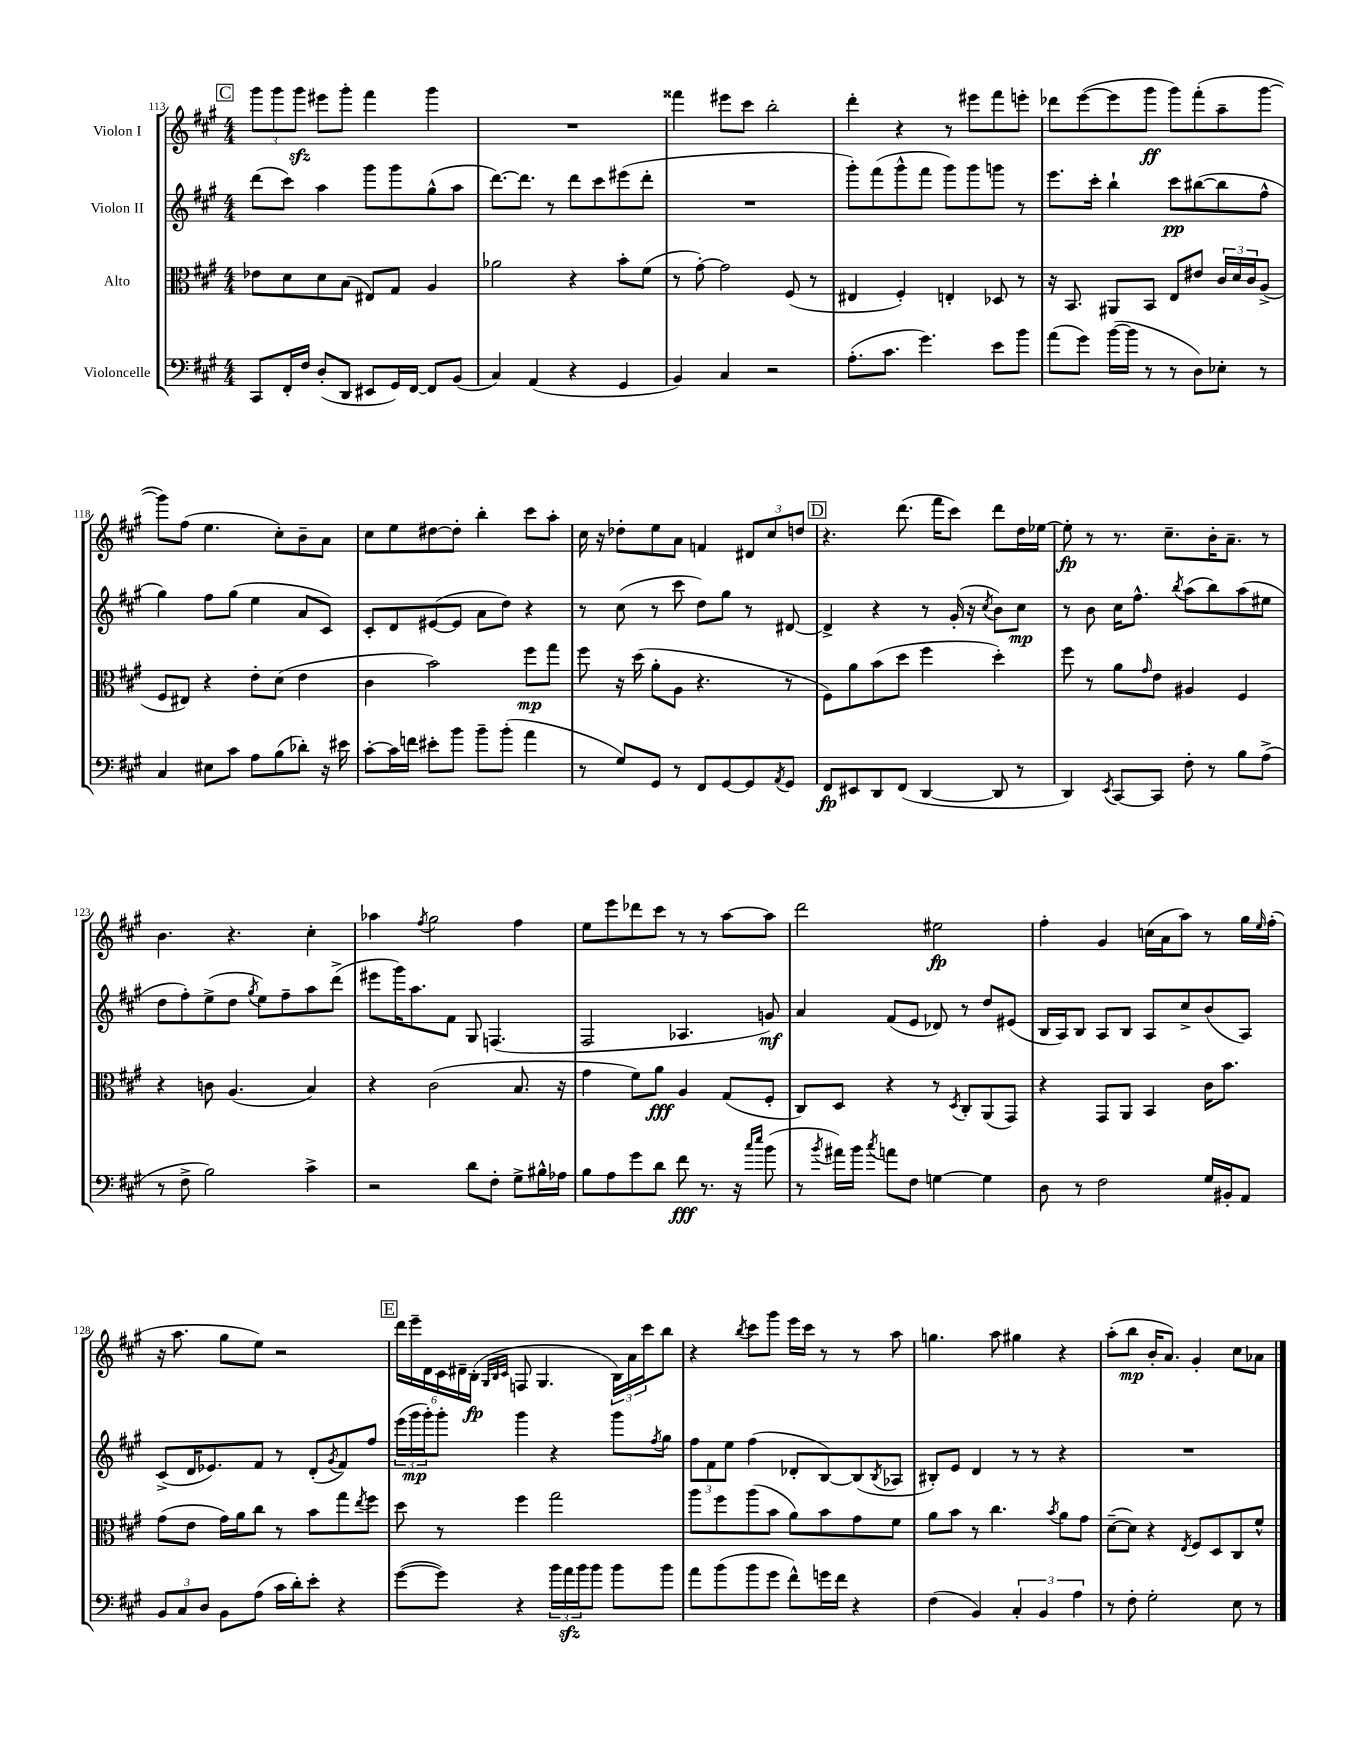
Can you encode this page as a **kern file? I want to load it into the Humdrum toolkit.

**kern	**kern	**kern	**kern
*staff4	*staff3	*staff2	*staff1
*clefF4	*clefC3	*clefG2	*clefG2
*k[f#c#g#]	*k[f#c#g#]	*k[f#c#g#]	*k[f#c#g#]
*M4/4	*M4/4	*M4/4	*M4/4
8CC#	8e-	(8ddd	12ggg#
.	.	.	12ggg#
16FF#'	8d	8ccc#)	.
.	.	.	12ggg#
16F#	.	.	.
(8D'	8d	4aa	8eee#
8DD	(8B	.	8ggg#'
8EE#	8E#)	8ggg#	4fff#
16GG#)	8G#	8ggg#	.
[16FF#	.	.	.
8FF#]	4A	(8gg#^^	4ggg#
(8BB	.	8aa	.
=	=	=	=
4C#)	2a-	[8.ddd)	1r
.	.	8.ddd]	.
(4AA	.	.	.
.	.	8r	.
4r	4r	8ddd	.
.	.	8ccc#	.
4GG#	8b'	(8eee#	.
.	(8f#	8ddd'	.
=	=	=	=
4BB)	8r	1r	4fff##
.	[8g#')	.	.
4C#	2g#]	.	8eee#
.	.	.	8ccc#
2r	.	.	2bb'
.	(8F#	.	.
.	8r	.	.
=	=	=	=
(8.A'	4E#	8ggg#')	4ddd'
.	.	(8fff#	.
8.c#	.	.	.
.	4F#')	8ggg#^^	4r
4.g#)	.	8fff#	.
.	4E'	8ggg#)	8r
.	.	8ggg#	8eee#
8e	8D-	8ggg	8fff#
8b	8r	8r	8eee'
=	=	=	=
(8a	16r	8.eee	8ddd-
.	8.BB	.	.
8g#)	.	.	([8eee
.	.	16ccc#'	.
([16b	8AA#	4bb`	8eee]
16b]	.	.	.
8r	8BB	.	8ggg#
8r	8E	8ccc#	8ggg#)
8D)	8e#	([8bb#	(8fff#'
8E-'	24c#	8bb#]	8aa~
.	24d	.	.
.	24c#	.	.
8r	(8A^	8ff#^^	[8ggg#
=	=	=	=
4C#	8F#	4gg#)	8ggg#])
.	8E#)	.	(8ff#
8E#	4r	8ff#	4.ee
8c#	.	(8gg#	.
8A	8e'	4ee	.
(8B	(8d	.	8cc#')
8d-')	4e	8a	8b~
16r	.	8c#)	8a
16e#	.	.	.
=	=	=	=
[8c#'	4c#	8c#'	8cc#
16c#]	.	8d	8ee
16f	.	.	.
8e#'	2b)	([8e#	[8dd#
8b	.	8e#]	8dd#']
8b~	.	8a	4bb'
(8b'	.	8dd)	.
4a	8ff#	4r	8ccc#
.	8gg#	.	8aa'
=	=	=	=
8r	8ff#	8r	16cc#
.	.	.	16r
8G#)	16r	(8cc#	8dd-'
.	(16dd	.	.
8GG#	8a'	8r	8ee
8r	8A	8ccc#	8a
8FF#	4.r	8dd)	4f
[8GG#	.	8gg#	.
8GG#]	.	8r	12d#
.	.	.	12cc#
8qAA	.	.	.
8GG#	8r	[8d#	.
.	.	.	12dd
=	=	=	=
8FF#	8F#)	4d#^]	4.r
8EE#	8a	.	.
8DD	(8b	4r	.
(8FF#	8dd	.	(8.ddd
[4DD	4ff#	8r	.
.	.	.	16fff#
.	.	(16g#'	8ccc#)
.	.	16r	.
.	.	8qcc#	.
8DD]	4dd')	8b)	8ddd
8r	.	8cc#	16dd
.	.	.	[16ee-
=	=	=	=
4DD)	8ff#	8r	8ee-']
.	8r	8b	8r
8qEE	.	.	.
[8CC#	8a	16cc#	8.r
.	.	8.ff#^^	.
.	16qqg#	.	.
8CC#]	8e	.	.
.	.	.	8.cc#~
.	.	8qbb	.
8F#'	4A#	(8aa	.
8r	.	8bb)	16b'
.	.	.	8.a~
8B	4F#	(8aa	.
(8A^	.	8ee#	8r
=	=	=	=
8r	4r	8dd	4.b
8F#^	.	8ff#')	.
2B)	8c	(8ee^	.
.	(4.A	8dd	4.r
.	.	8qgg#	.
.	.	8ee)	.
.	.	8ff#~	.
4c#^	4B)	8aa	4cc#'
.	.	(8ddd^	.
=	=	=	=
2r	4r	8eee#	4aa-
.	.	16ggg#)	.
.	.	8.aa	.
.	.	.	8qff#
.	(2c#	.	2gg#
.	.	8f#	.
8d	.	8G#	.
8F#'	.	(4.F	.
8G#^	8.B	.	4ff#
16B#^^	.	.	.
16A-	16r	.	.
=	=	=	=
8B	4g#	2F#	8ee
8A	.	.	8eee
8g#	8f#)	.	8ddd-
8d	8a	.	8ccc#
8f#	4A	4.A-	8r
8.r	.	.	8r
.	(8G#	.	[8aa
16r	.	.	.
16qqcc#	.	.	.
16qqee	.	.	.
(8b	8F#'	8g)	8aa]
=	=	=	=
8r	8C#)	4a	2ddd
8qb	.	.	.
16a#)	8D	.	.
16b	.	.	.
8qcc#	.	.	.
8a	4r	(8f#	.
8F#	.	8e	.
[4G	8r	8d-)	2ee#
.	8qD	.	.
.	8C#'	8r	.
4G]	(8AA	8dd	.
.	8GG#)	(8e#	.
=	=	=	=
8D	4r	16B	4ff#'
.	.	16A)	.
8r	.	8B	.
2F#	8GG#	8A	4g#
.	8AA	8B	.
.	4BB	8A	(16cc
.	.	.	16a
.	.	8cc#^	8aa)
16G#	16c#	(8b	8r
16BB#'	8.b	.	.
8AA	.	8A)	16gg#
.	.	.	16qqee
.	.	.	(16ff#'
=	=	=	=
12BB	(8g#	(8c#^	16r
.	.	.	8.aa
12C#	.	.	.
.	8e	16d	.
12D	.	.	.
.	.	8.e-)	.
8BB	16g#)	.	8gg#
.	16a	.	.
(8A	8cc#	8f#	8ee)
16c#	8r	8r	2r
16d')	.	.	.
8e'	8b	(8d'	.
.	.	8qg#	.
4r	8gg#	8f#)	.
.	8qee	.	.
.	8ff#	8ff#	.
=	=	=	=
([8g#	8dd	(24eee	24ddd
.	.	24ggg#	24eee~
.	.	24ggg#')	24d
8g#])	8r	8ggg#'	24c#
.	.	.	24d#~
.	.	.	(24B'
.	.	.	32qqG#
.	.	.	32qqB
.	.	.	32qqc#
4r	4ff#	4ggg#	8F
.	.	.	4.G#
24b	2gg#	4r	.
24a	.	.	.
24b	.	.	.
8b	.	.	.
8b	.	8ggg#	24B)
.	.	.	24a
.	.	.	24ccc#
.	.	8qff#	.
8b	.	8gg#	8bb
=	=	=	=
8a	8aa	12ff#	4r
.	.	12f#	.
(8b	8ff#	.	.
.	.	12ee	.
.	.	.	8qbb
8b	(8aa	(4ff#	8ccc#
8g#	8b	.	8ggg#
8f#^^)	8a)	8d-'	16eee
.	.	.	16ccc#
16g	8b	[8B)	8r
16f#	.	.	.
4r	8g#	(8B]	8r
.	.	8qB	.
.	8f#	8A-	8aa
=	=	=	=
(4F#	8a	8B#')	4.gg
.	8b	8e	.
4BB)	8r	4d	.
.	4.cc#	.	8aa
6C#'	.	8r	4gg#
.	.	8r	.
6BB	.	.	.
.	8qb	.	.
.	8a	4r	4r
6A	.	.	.
.	8g#	.	.
=	=	=	=
8r	([8d~	1r	(8aa'
8F#'	8d])	.	8bb
2G#'	4r	.	16b'
.	.	.	8.a)
.	8qE	.	.
.	8F#	.	4g#'
.	8D	.	.
8E	8C#	.	8cc#
8r	8f#^^	.	8a-
==	==	==	==
*-	*-	*-	*-
